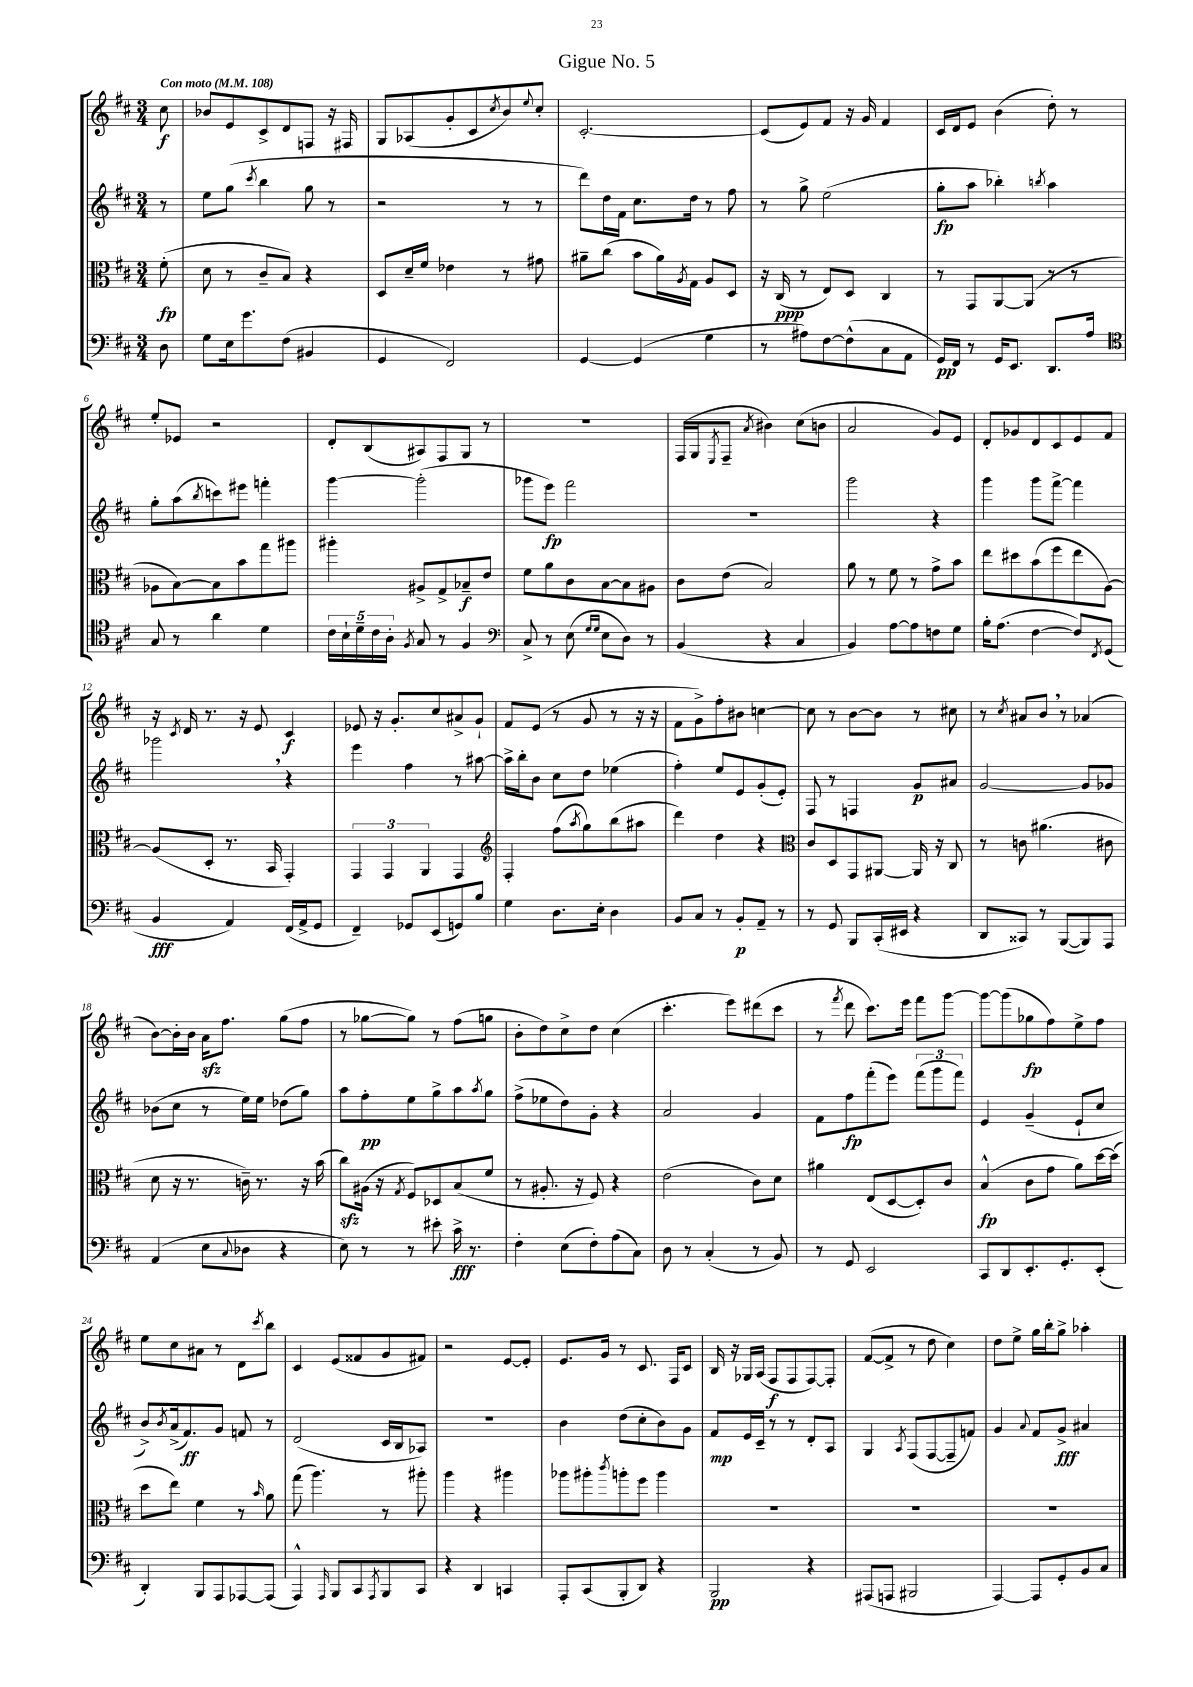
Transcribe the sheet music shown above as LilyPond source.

\header { title = "Gigue No. 5" }
<<
\new StaffGroup <<
\new Staff = "s0" {
    \clef treble \key d \major \numericTimeSignature \time 3/4 \partial 8 \tempo "Con moto" 4 = 108
    cis''8\f |
    bes'8 e'8 cis'8-> d'8 f8 r16 fis16 |
    g8 aes8( g'8-. cis'8 \acciaccatura { cis''8 } b'8) \appoggiatura { e''8 } cis''8-. |
    cis'2.~-. |
    cis'8( e'8) fis'8 r16 g'16 fis'4 |
    cis'16 d'16 e'8 b'4( d''8-.) r8 |
    e''8-. ees'8 r2 |
    d'8-. b8( ais8) fis8 g8 r8 |
    R2. |
    fis16( g16 \acciaccatura { e8 } fis8-- \acciaccatura { a'8 } bis'4) cis''8( b'8 |
    a'2 g'8) e'8 |
    d'8-. ges'8 d'8 cis'8 e'8 fis'8 |
    r16 \acciaccatura { cis'8 } d'16 r8. r16 e'8 cis'4\f |
    ees'8 r16 g'8.-. cis''8 ais'8-> g'8-! |
    fis'8 e'8( r8 g'8 r8 r16 r16 |
    fis'8 g'8->) fis''8-. bis'8 c''4~ |
    c''8 r8 b'8~ b'8 r8 cis''8 |
    r8 \acciaccatura { cis''8 } ais'8 b'8 \breathe r8 aes'4( |
    b'8~) b'16-. b'16 a'16\sfz fis''8. g''8( fis''8 |
    r8 ges''8~ ges''8) r8 fis''8( g''8 |
    b'8-. d''8) cis''8-> d''8 cis''4( |
    cis'''4.-. e'''8) dis'''8( cis'''8 |
    r8 \acciaccatura { fis'''8 } d'''8 cis'''8.) e'''16 fis'''8 g'''8~ |
    g'''8~ g'''8( ges''8\fp fis''8) e''8-> fis''8 |
    e''8 cis''8 ais'8 r8 d'8 \acciaccatura { cis'''8 } b''8 |
    cis'4 e'8( fisis'8 g'8 fis'8) |
    r2 e'8~ e'8-. |
    e'8. g'16 r8 cis'8. fis16 cis'8 |
    b16 r16 ges16 a16( fis8\f fis8 fis8~) fis8-. |
    fis'8~( fis'8-> r8 d''8 cis''4) |
    d''8 e''8-> g''16 b''16-. g''8-> aes''4-. \bar "|." |
}
\new Staff = "s1" {
    \clef treble \key d \major \numericTimeSignature \time 3/4 \partial 8
    r8 |
    e''8 g''8( \acciaccatura { cis'''8 } b''4 g''8 r8 |
    r2 r8 r8 |
    d'''8) d''16 fis'16 cis''8. d''16 r8 fis''8 |
    r8 g''8-> e''2( |
    g''8-.\fp a''8 bes''4-.) \acciaccatura { b''8 } a''4 |
    g''8-. a''8( \acciaccatura { b''8 } c'''8) eis'''8 f'''4-. |
    g'''4~ g'''2-.( |
    ges'''8 e'''8\fp) fis'''2 |
    R2. |
    g'''2 r4 |
    g'''4 g'''8 fis'''8~-> fis'''4 |
    ges'''2 \breathe r4 |
    e'''4 fis''4 r8 ais''8~ |
    ais''16-> b''16-. b'8 cis''8 d''8 ees''4( |
    fis''4-.) e''8 e'8 g'8-.( e'8-.) |
    fis8 r8 f4 g'8\p ais'8 |
    g'2~ g'8 ges'8 |
    bes'8( cis''8 r8 e''16) e''16 des''8( g''8) |
    a''8 fis''8-.\pp e''8 g''8-> a''8 \acciaccatura { a''8 } g''8 |
    fis''8->( ees''8 d''8) g'8-. r4 |
    a'2 g'4 |
    fis'8 fis''8\fp fis'''8-.( e'''8) \tuplet 3/2 { fis'''8( g'''8 fis'''8) } |
    e'4 g'4--( e'8-! cis''8 |
    b'8->) \acciaccatura { b'8 } a'16->( fis'8.\ff) g'8 f'8 r8 |
    d'2( cis'16 b16 aes8) |
    R2. |
    b'4 d''8( cis''8-. b'8) g'8 |
    fis'8\mp e'16 cis'16-- r8 r8 d'8-. a8 |
    g4 \acciaccatura { a8 } fis8( fis8~ fis8-- f'8) |
    g'4 \appoggiatura { a'8 } fis'8 g'8->\fff ais'4 \bar "|." |
}
\new Staff = "s2" {
    \clef alto \key d \major \numericTimeSignature \time 3/4 \partial 8
    fis'8-.\fp( |
    d'8 r8 cis'8-- b8) r4 |
    d8 d'16-- fis'16 ees'4 r8 gis'8 |
    ais'8-- cis''8( b'8 ais'16) \acciaccatura { a8 } g16 a8 d8 |
    r16 cis16\ppp( r8 e8) d8 cis4 |
    r8 g,8 a,8~ a,8( r8 r8 |
    aes8 b8~) b8 b'8 g''8 ais''8 |
    ais''4-. ais8-> g8-> bes8--\f e'8 |
    fis'8 a'8 cis'8 b8~ b8 ais8 |
    cis'8 e'8( b2) |
    a'8 r8 fis'8 r8 g'8-> b'8 |
    e''8 dis''8 b'8( fis''8 e''8 a8~) |
    a8( d8-. r8. b,16 g,4-.) |
    \tuplet 3/2 { g,4 g,4 a,4 } g,4 |
    \clef treble fis4-. fis''8( \acciaccatura { a''8 } g''8) b''8( ais''8 |
    d'''4) d''4 r4 |
    \clef alto cis'8 d8 g,8 ais,8~ ais,16 r16 cis8 |
    r8 c'8 ais'4.( cis'8 |
    d'8 r16 r8. c'16--) r8. r16 b'16( |
    cis''8\sfz) ais16( r16 \acciaccatura { g8 } fis8) des8 b8( fis'8 |
    r8 ais8.-. r16 fis8) r4 |
    e'2( cis'8) d'8 |
    ais'4 e8( d8~ d8-.) cis'8 |
    b4-^\fp( cis'8 g'8 a'8) d''16~ d''16( |
    d''8 e''8) fis'4 r8 \grace { b'16 } a'8 |
    g''8( a''4.) r8 ais''8-. |
    a''4 r4 ais''4 |
    aes''8 ais''8-. \acciaccatura { cis'''8 } a''8-. fis''8 a''4 |
    R2. |
    R2. |
    R2. \bar "|." |
}
\new Staff = "s3" {
    \clef bass \key d \major \numericTimeSignature \time 3/4 \partial 8
    d8 |
    g8 e16 g'8. fis8( bis,4 |
    g,4 fis,2) |
    g,4~ g,4( g4 |
    r8 ais8) fis8~ fis8-^( cis8 a,8 |
    g,16\pp) fis,16 r8 g,16 e,8. d,8. a16 |
    \clef tenor g8 r8 a'4 d'4 |
    \tuplet 5/4 { cis'16 b16-! d'16-- cis'16 a16-. } \acciaccatura { fis8 } g8 r8 fis4 |
    \clef bass cis8-> r8 e8( \grace { g16 g16 } e8 d8) r8 |
    b,4( r4 cis4 |
    b,4) a8~ a8 f8 g8 |
    b16-. a8.( fis4~ fis8) \acciaccatura { fis,8 } g,8( |
    b,4\fff a,4) fis,16( a,16-> g,8 |
    fis,4--) ges,8 e,8( g,8) b8 |
    g4 d8. e16-. d4 |
    b,8 cis8 r8 b,8-.\p a,8-- r8 |
    r8 g,8 b,,8 cis,16-.( eis,16 r4 |
    d,8 cisis,8) r8 b,,8~( b,,8) a,,8 |
    a,4( e8 \appoggiatura { cis8 } des8 r4 |
    e8) r8 r8 eis'8-. cis'16->\fff r8. |
    fis4-. e8( fis8-.) a8( cis8) |
    d8 r8 cis4-.( r8 b,8) |
    r8 g,8 e,2 |
    cis,8 d,8 e,8.-. g,8.-. e,8-.( |
    d,4-.) b,,8 a,,8 aes,,8~ aes,,8( |
    a,,4-^) \grace { a,,16 } b,,8 cis,8 \acciaccatura { a,,8 } b,,8 cis,8 |
    r4 d,4 c,4 |
    a,,8-. cis,8( b,,8-. d,8) r4 |
    b,,2\pp r4 |
    ais,,8( a,,8 bis,,2 |
    a,,4~) a,,8 g,8-. b,8 cis8 \bar "|." |
}
>>
>>
